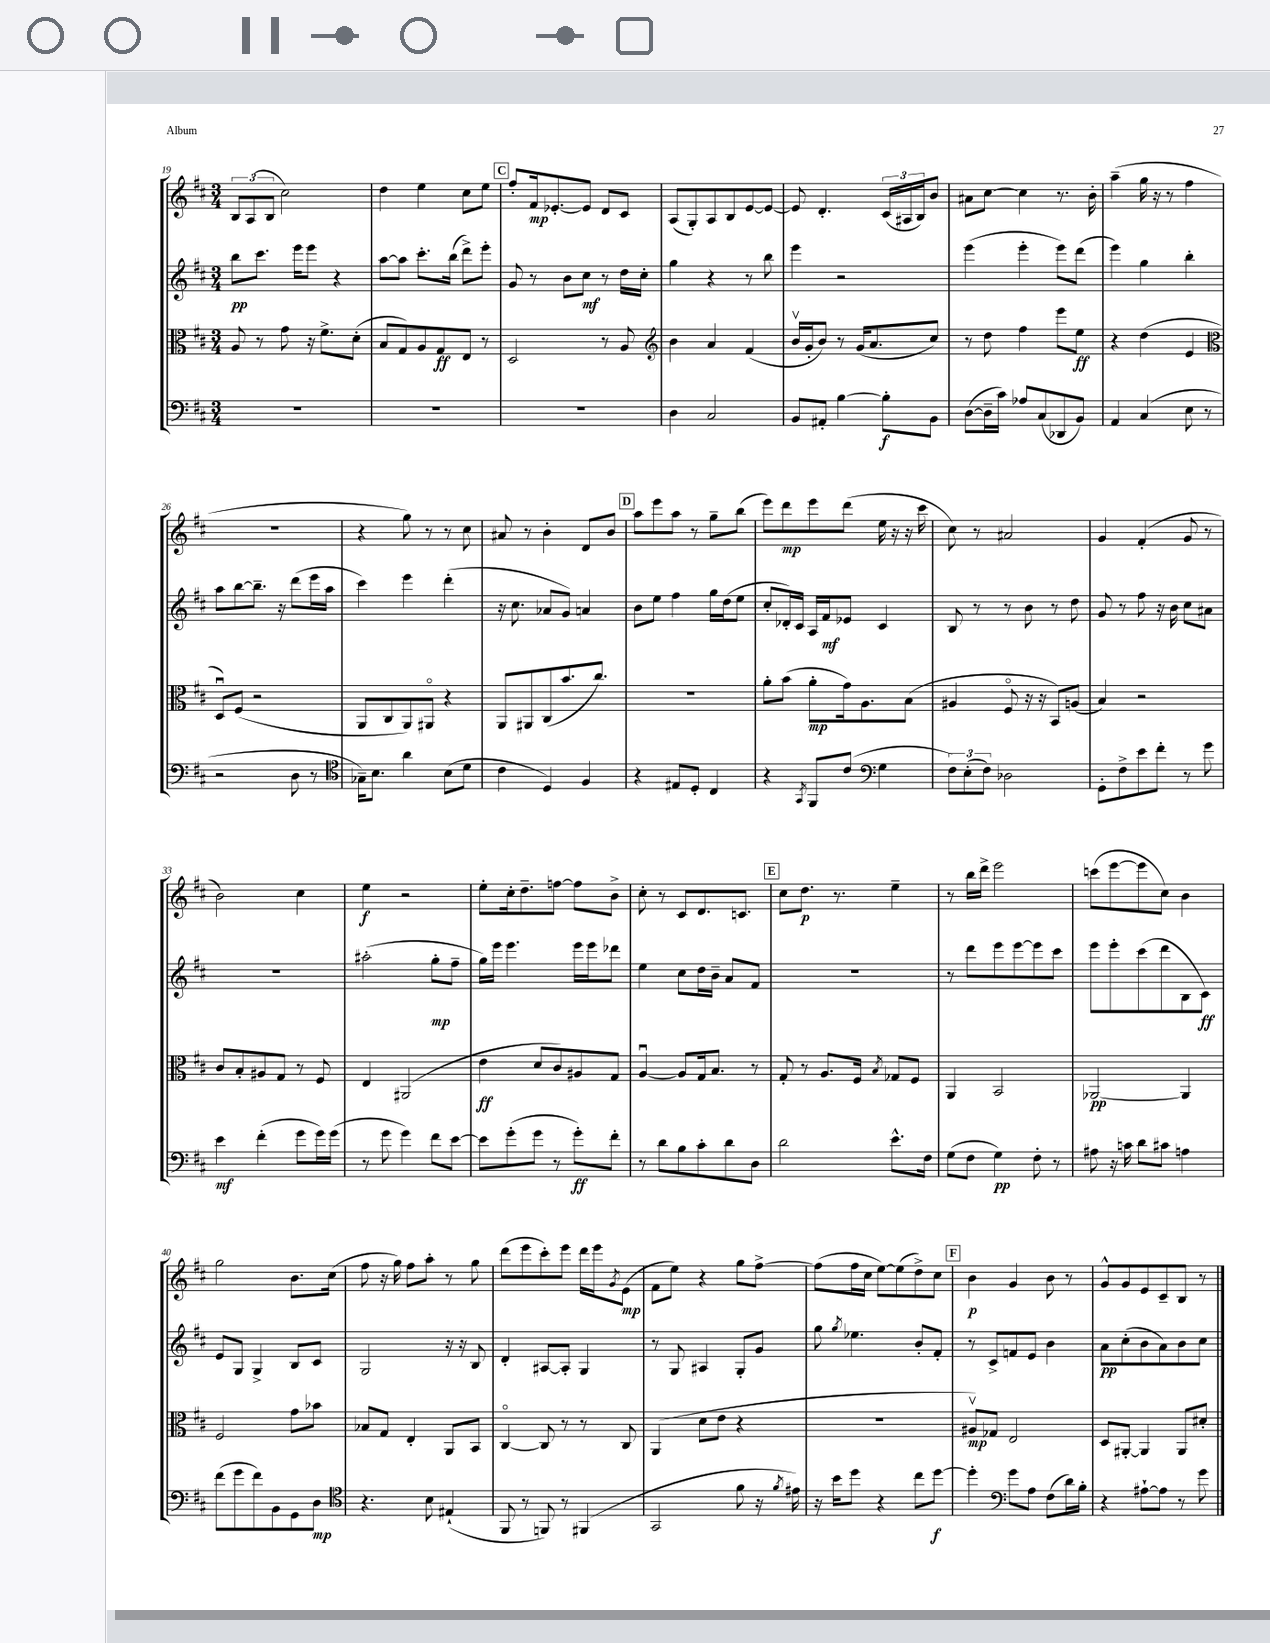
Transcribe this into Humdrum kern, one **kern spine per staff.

**kern	**dynam	**kern	**dynam	**kern	**dynam	**kern	**dynam
*part4	*part4	*part3	*part3	*part2	*part2	*part1	*part1
*staff4	*staff4	*staff3	*staff3	*staff2	*staff2	*staff1	*staff1
*clefF4	*	*clefC3	*	*clefG2	*	*clefG2	*
*k[f#c#]	*	*k[f#c#]	*	*k[f#c#]	*	*k[f#c#]	*
*M3/4	*	*M3/4	*	*M3/4	*	*M3/4	*
=19	=19	=19	=19	=19	=19	=19	=19
2.r	.	8A/	.	8bb\L	pp	12B/L	.
.	.	.	.	.	.	(12A/	.
.	.	8r	.	8.ccc#\J	.	.	.
.	.	.	.	.	.	12B/J	.
.	.	8g\	.	.	.	2cc#\)	.
.	.	.	.	16eee\KL	.	.	.
.	.	16r	.	8eee\J	.	.	.
.	.	8.f#^\L	.	.	.	.	.
.	.	.	.	4r	.	.	.
.	.	(8d'\J	.	.	.	.	.
=20	=20	=20	=20	=20	=20	=20	=20
2.r	.	8B/L	.	[8aa\L	.	4dd\	.
.	.	8G/)	.	8aa\J]	.	.	.
.	.	8A/	.	8.ccc#'\L	.	4ee\	.
.	.	8G/	ff	.	.	.	.
.	.	.	.	(16bb\Jk	.	.	.
.	.	8E/J	.	8ddd^\L)	.	8cc#\L	.
.	.	8r	.	8eee'\J	.	8ee\J	.
!!LO:REH:place=s1:t=C
=21	=21	=21	=21	=21	=21	=21	=21
2.r	.	2D/	.	8g/	.	8ff#'/L	.
.	.	.	.	8r	.	16f#/k	mp
.	.	.	.	.	.	[8.e-X'/	.
.	.	.	.	8b\L	.	.	.
.	.	.	.	8cc#\J	mf	8e-/J]	.
.	.	8r	.	8r	.	8d/L	.
.	.	8A/	.	16dd\LL	.	8c#/J	.
.	.	.	.	16cc#'\JJ	.	.	.
=22	=22	=22	=22	=22	=22	=22	=22
*	*	*clefG2	*	*	*	*	*
4D\	.	4b\	.	4gg\	.	(8A/L	.
.	.	.	.	.	.	8G'/)	.
2C#/	.	4a/	.	4r	.	8A/	.
.	.	.	.	.	.	8B/	.
.	.	(4f#/	.	8r	.	[8e/	.
.	.	.	.	8bb\	.	8e/J_	.
=23	=23	=23	=23	=23	=23	=23	=23
8BB/L	.	16bv/LL	.	4eee\	.	8e/]	.
.	.	16g'/J	.	.	.	.	.
8AA#X'/J	.	8b/J)	.	.	.	4.d'/	.
[4B\	.	8r	.	2r	.	.	.
.	.	(16g/KL	.	.	.	.	.
.	.	8.a/	.	.	.	.	.
8B'\L]	f	.	.	.	.	(24c#/LL	.
.	.	.	.	.	.	24A#X/	.
.	.	.	.	.	.	24B/J)	.
8BB\J	.	8cc#/J)	.	.	.	8b/J	.
=24	=24	=24	=24	=24	=24	=24	=24
([8D\L	.	8r	.	(4eee\	.	8a#X\L	.
16D~\L]	.	8dd\	.	.	.	[8cc#\J	.
16c#\JJ)	.	.	.	.	.	.	.
8A-X/L	.	4ff#\	.	4eee'\	.	4cc#\]	.
(8C#/	.	.	.	.	.	.	.
8DD-X/	.	8eee\L	.	8eee\L)	.	8.r	.
8BB/J)	.	8ee\J	ff	(8ddd\J	.	.	.
.	.	.	.	.	.	16b'\	.
=25	=25	=25	=25	=25	=25	=25	=25
4AA/	.	4r	.	4eee\)	.	(4aa~\	.
(4C#/	.	(4dd\	.	4gg\	.	16gg\	.
.	.	.	.	.	.	16r	.
.	.	.	.	.	.	8r	.
8E\	.	4e/	.	4bb'\	.	4ff#\	.
8r	.	.	.	.	.	.	.
!!LO:LB:g=z
=26	=26	=26	=26	=26	=26	=26	=26
*	*	*clefC3	*	*	*	*	*
2r	.	8Du/L)	.	8aa\L	.	2.r	.
.	.	(8F#/J	.	[8bb\	.	.	.
.	.	2r	.	8.bb~\J]	.	.	.
.	.	.	.	16r	.	.	.
8D\	.	.	.	(8ddd\L	.	.	.
8r	.	.	.	16eee\L	.	.	.
.	.	.	.	16aa\JJ	.	.	.
=27	=27	=27	=27	=27	=27	=27	=27
*clefC4	*	*	*	*	*	*	*
16G-X~\KL)	.	8AA/L	.	4ccc#\)	.	4r	.
8.B\J	.	.	.	.	.	.	.
.	.	8C#/	.	.	.	.	.
4a\	.	8AA/)	.	4eee\	.	8gg\)	.
.	.	8AA#X/J	.	.	.	8r	.
(8B\L	.	4r	.	(4ddd'\	.	8r	.
8d\J	.	.	.	.	.	8cc#\	.
=28	=28	=28	=28	=28	=28	=28	=28
4c#\	.	8AA/L	.	16r	.	8a#X/	.
.	.	.	.	8.cc#\	.	.	.
.	.	8AA#X/	.	.	.	8r	.
4D/)	.	(8C#/	.	8a-X/L	.	4b'\	.
.	.	8.b/	.	8g/J)	.	.	.
4F#/	.	.	.	4an/	.	8d/L	.
.	.	8.cc#/J)	.	.	.	.	.
.	.	.	.	.	.	8b/J	.
!!LO:REH:place=s1:t=D
=29	=29	=29	=29	=29	=29	=29	=29
4r	.	2.r	.	8b\L	.	8aa\L	.
.	.	.	.	8ee\J	.	8eee\	.
8E#X/L	.	.	.	4ff#\	.	8aa\J	.
8D'/J	.	.	.	.	.	8r	.
4C#/	.	.	.	16gg\LL	.	8gg~\L	.
.	.	.	.	(16dd\J	.	.	.
.	.	.	.	8ee\J	.	(8bb\J	.
=30	=30	=30	=30	=30	=30	=30	=30
4r	.	8a'\L	.	8cc#'/L	.	8eee\L)	.
.	.	(8b\J	.	16d-X'/L)	.	8ddd\	mp
.	.	.	.	16c#/JJ	.	.	.
8qGG/	.	.	.	.	.	.	.
8FF#/L	.	8a'\L	mp	16A/LL	.	8eee\	.
.	.	.	.	16f#/J	mf	.	.
(8c#/J	.	16g\k)	.	8e-X/J	.	(8ddd\J	.
.	.	8.A\	.	.	.	.	.
*clefF4	*	*	*	*	*	*	*
4G\	.	.	.	4c#/	.	16ee\	.
.	.	.	.	.	.	16r	.
.	.	(8B\J	.	.	.	16r	.
.	.	.	.	.	.	16ccc#\	.
=31	=31	=31	=31	=31	=31	=31	=31
12F#\L)	.	4A#X/	.	8B/	.	8cc#\)	.
(12E'\	.	.	.	.	.	.	.
.	.	.	.	8r	.	8r	.
12F#\J)	.	.	.	.	.	.	.
2D-X\	.	8F#/	.	8r	.	2a#X/	.
.	.	16r	.	8b\	.	.	.
.	.	16r	.	.	.	.	.
.	.	8BB/L)	.	8r	.	.	.
.	.	(8An/J	.	8dd\	.	.	.
=32	=32	=32	=32	=32	=32	=32	=32
8GG'\L	.	4B/)	.	8g/	.	4g/	.
8F#^\	.	.	.	8r	.	.	.
8e\	.	2r	.	8ff#\	.	(4f#'/	.
8f#'\J	.	.	.	16r	.	.	.
.	.	.	.	16b\	.	.	.
8r	.	.	.	8cc#\L	.	8g/	.
8g\	.	.	.	8a#X\J	.	8r	.
!!LO:LB:g=z
=33	=33	=33	=33	=33	=33	=33	=33
4e\	mf	8c#/L	.	2.r	.	2b\)	.
.	.	8B'/	.	.	.	.	.
(4f#'\	.	8A#X/	.	.	.	.	.
.	.	8G/J	.	.	.	.	.
8g\L	.	8r	.	.	.	4cc#\	.
16g\L)	.	8F#/	.	.	.	.	.
(16g\JJ	.	.	.	.	.	.	.
=34	=34	=34	=34	=34	=34	=34	=34
8r	.	4E/	.	(2aa#X'\	.	4ee\	f
8g\	.	.	.	.	.	.	.
4g\)	.	(2AA#X/	.	.	.	2r	.
8f#\L	.	.	.	8gg'\L	mp	.	.
[8e\J	.	.	.	8ff#~\J	.	.	.
=35	=35	=35	=35	=35	=35	=35	=35
8e\L]	.	4e\	ff	16gg\LL)	.	8ee'\L	.
.	.	.	.	16eee\JJ	.	.	.
(8g'\	.	.	.	4.eee\	.	16cc#'\k	.
.	.	.	.	.	.	8.dd~\	.
8g\J	.	8d/L	.	.	.	.	.
8r	.	8c#/)	.	.	.	[8ffn\J	.
8g'\L)	ff	8A#X/	.	16eee\LL	.	8ff\L]	.
.	.	.	.	16eee\J	.	.	.
8f#'\J	.	8G/J	.	8ddd-X\J	.	8b^\J	.
=36	=36	=36	=36	=36	=36	=36	=36
8r	.	[4Au/	.	4ee\	.	8cc#'\	.
8d\L	.	.	.	.	.	8r	.
8B\	.	8A/L]	.	8cc#\L	.	8c#/L	.
8c#'\	.	16G/k	.	16dd\L	.	8.d/	.
.	.	8.B/J	.	16b~\JJ	.	.	.
8d\	.	.	.	8a/L	.	.	.
.	.	.	.	.	.	8.cn/J	.
8D\J	.	8r	.	8f#/J	.	.	.
!!LO:REH:place=s1:t=E
=37	=37	=37	=37	=37	=37	=37	=37
2d\	.	8G'/	.	2.r	.	8cc#\L	.
.	.	8r	.	.	.	8.dd\J	p
.	.	8.A/L	.	.	.	.	.
.	.	.	.	.	.	8.r	.
.	.	16F#/Jk	.	.	.	.	.
.	.	8qB/	.	.	.	.	.
8.e^^\L	.	8G-X/L	.	.	.	4ee~\	.
.	.	8F#/J	.	.	.	.	.
16F#\Jk	.	.	.	.	.	.	.
=38	=38	=38	=38	=38	=38	=38	=38
(8G\L	.	4AA/	.	8r	.	8r	.
8F#\J	.	.	.	8ddd\L	.	16bb\LL	.
.	.	.	.	.	.	16ddd^\JJ	.
4G\)	pp	2BB/	.	8eee\	.	2eee\	.
.	.	.	.	[8eee\	.	.	.
8F#'\	.	.	.	8eee\]	.	.	.
8r	.	.	.	8ccc#\J	.	.	.
=39	=39	=39	=39	=39	=39	=39	=39
8A#X\	.	[2AA-X/	pp	8eee\L	.	(8cccn\L	.
16r	.	.	.	8eee'\	.	[8eee\	.
16cn\	.	.	.	.	.	.	.
8d\L	.	.	.	(8ccc#\	.	8eee\]	.
8c#X\J	.	.	.	8ddd\	.	8cc#\J)	.
4An\	.	4AA-/]	.	8B\	.	4b\	.
.	.	.	.	8c#\J)	ff	.	.
!!LO:LB:g=z
=40	=40	=40	=40	=40	=40	=40	=40
(8f#\L	.	2F#/	.	8e/L	.	2gg\	.
8g\	.	.	.	8G/J	.	.	.
8f#\)	.	.	.	4G^/	.	.	.
8BB\	.	.	.	.	.	.	.
8GG\	.	8g\L	.	8B/L	.	8.b\L	.
8D\J	mp	8b-X\J	.	8c#/J	.	.	.
.	.	.	.	.	.	(16cc#\Jk	.
=41	=41	=41	=41	=41	=41	=41	=41
*clefC4	*	*	*	*	*	*	*
4.r	.	8B-X/L	.	2G/	.	8ff#\	.
.	.	8G/J	.	.	.	16r	.
.	.	.	.	.	.	16gg\)	.
.	.	4E'/	.	.	.	8ff#\L	.
8B\	.	.	.	.	.	8aa'\J	.
(4E#X`/	.	8AA/L	.	16r	.	8r	.
.	.	.	.	16r	.	.	.
.	.	8BB/J	.	8B/	.	8gg\	.
=42	=42	=42	=42	=42	=42	=42	=42
8FF#/	.	[4C#/	.	4d'/	.	(8ddd\L	.
8r	.	.	.	.	.	8eee\	.
8FFn/)	.	8C#/]	.	[8A#X/L	.	8ccc#'\)	.
8r	.	8r	.	8A#'/J]	.	8eee\J	.
(4FF#X/	.	8r	.	4G/	.	16ddd\LL	.
.	.	.	.	.	.	16eee\J	.
.	.	.	.	.	.	8qg/	.
.	.	8C#/	.	.	.	(8e\J	mp
=43	=43	=43	=43	=43	=43	=43	=43
2GG/	.	(4AA/	.	8r	.	8f#\L	.
.	.	.	.	8G/	.	8ee\J)	.
.	.	8d\L	.	4A#X/	.	4r	.
.	.	8e\J	.	.	.	.	.
8f#\	.	4r	.	8G'/L	.	8gg\L	.
16r	.	.	.	8g/J	.	[8ff#^\J	.
8qf#/	.	.	.	.	.	.	.
16e#X\)	.	.	.	.	.	.	.
=44	=44	=44	=44	=44	=44	=44	=44
16r	.	2.r	.	8gg\	.	(8ff#\L]	.
16b\KL	.	.	.	.	.	.	.
.	.	.	.	8qgg/	.	.	.
8dd\J	.	.	.	4.ee-X\	.	16ff#\L	.
.	.	.	.	.	.	16cc#\JJ	.
4r	.	.	.	.	.	[8ee\L)	.
.	.	.	.	.	.	(8ee\]	.
8cc#\L	.	.	.	8b'/L	.	8dd^\)	.
[8dd\J	f	.	.	8f#'/J	.	8cc#\J	.
!!LO:REH:place=s1:t=F
=45	=45	=45	=45	=45	=45	=45	=45
4dd'\]	.	8A#Xv/L)	mp	8r	.	4b\	p
.	.	8G-X/J	.	8c#^/L	.	.	.
*clefF4	*	*	*	*	*	*	*
8g\L	.	2E/	.	8fn/	.	4g/	.
8A\J	.	.	.	8e/J	.	.	.
(8F#\L	.	.	.	4b\	.	8b\	.
16d\L)	.	.	.	.	.	8r	.
16B'\JJ	.	.	.	.	.	.	.
=46	=46	=46	=46	=46	=46	=46	=46
4r	.	8D/L	.	8a\L	pp	8g^^/L	.
.	.	[8AA#X'/J	.	(8cc#'\	.	8g/	.
[8A#X`\L	.	4AA#/]	.	8b\	.	8e/	.
8A#\J]	.	.	.	8a\)	.	8c#~/	.
8r	.	8AA#/L	.	8b\	.	8B/J	.
8g\	.	8d#X'/J	.	8cc#\J	.	8r	.
==	==	==	==	==	==	==	==
*-	*-	*-	*-	*-	*-	*-	*-
